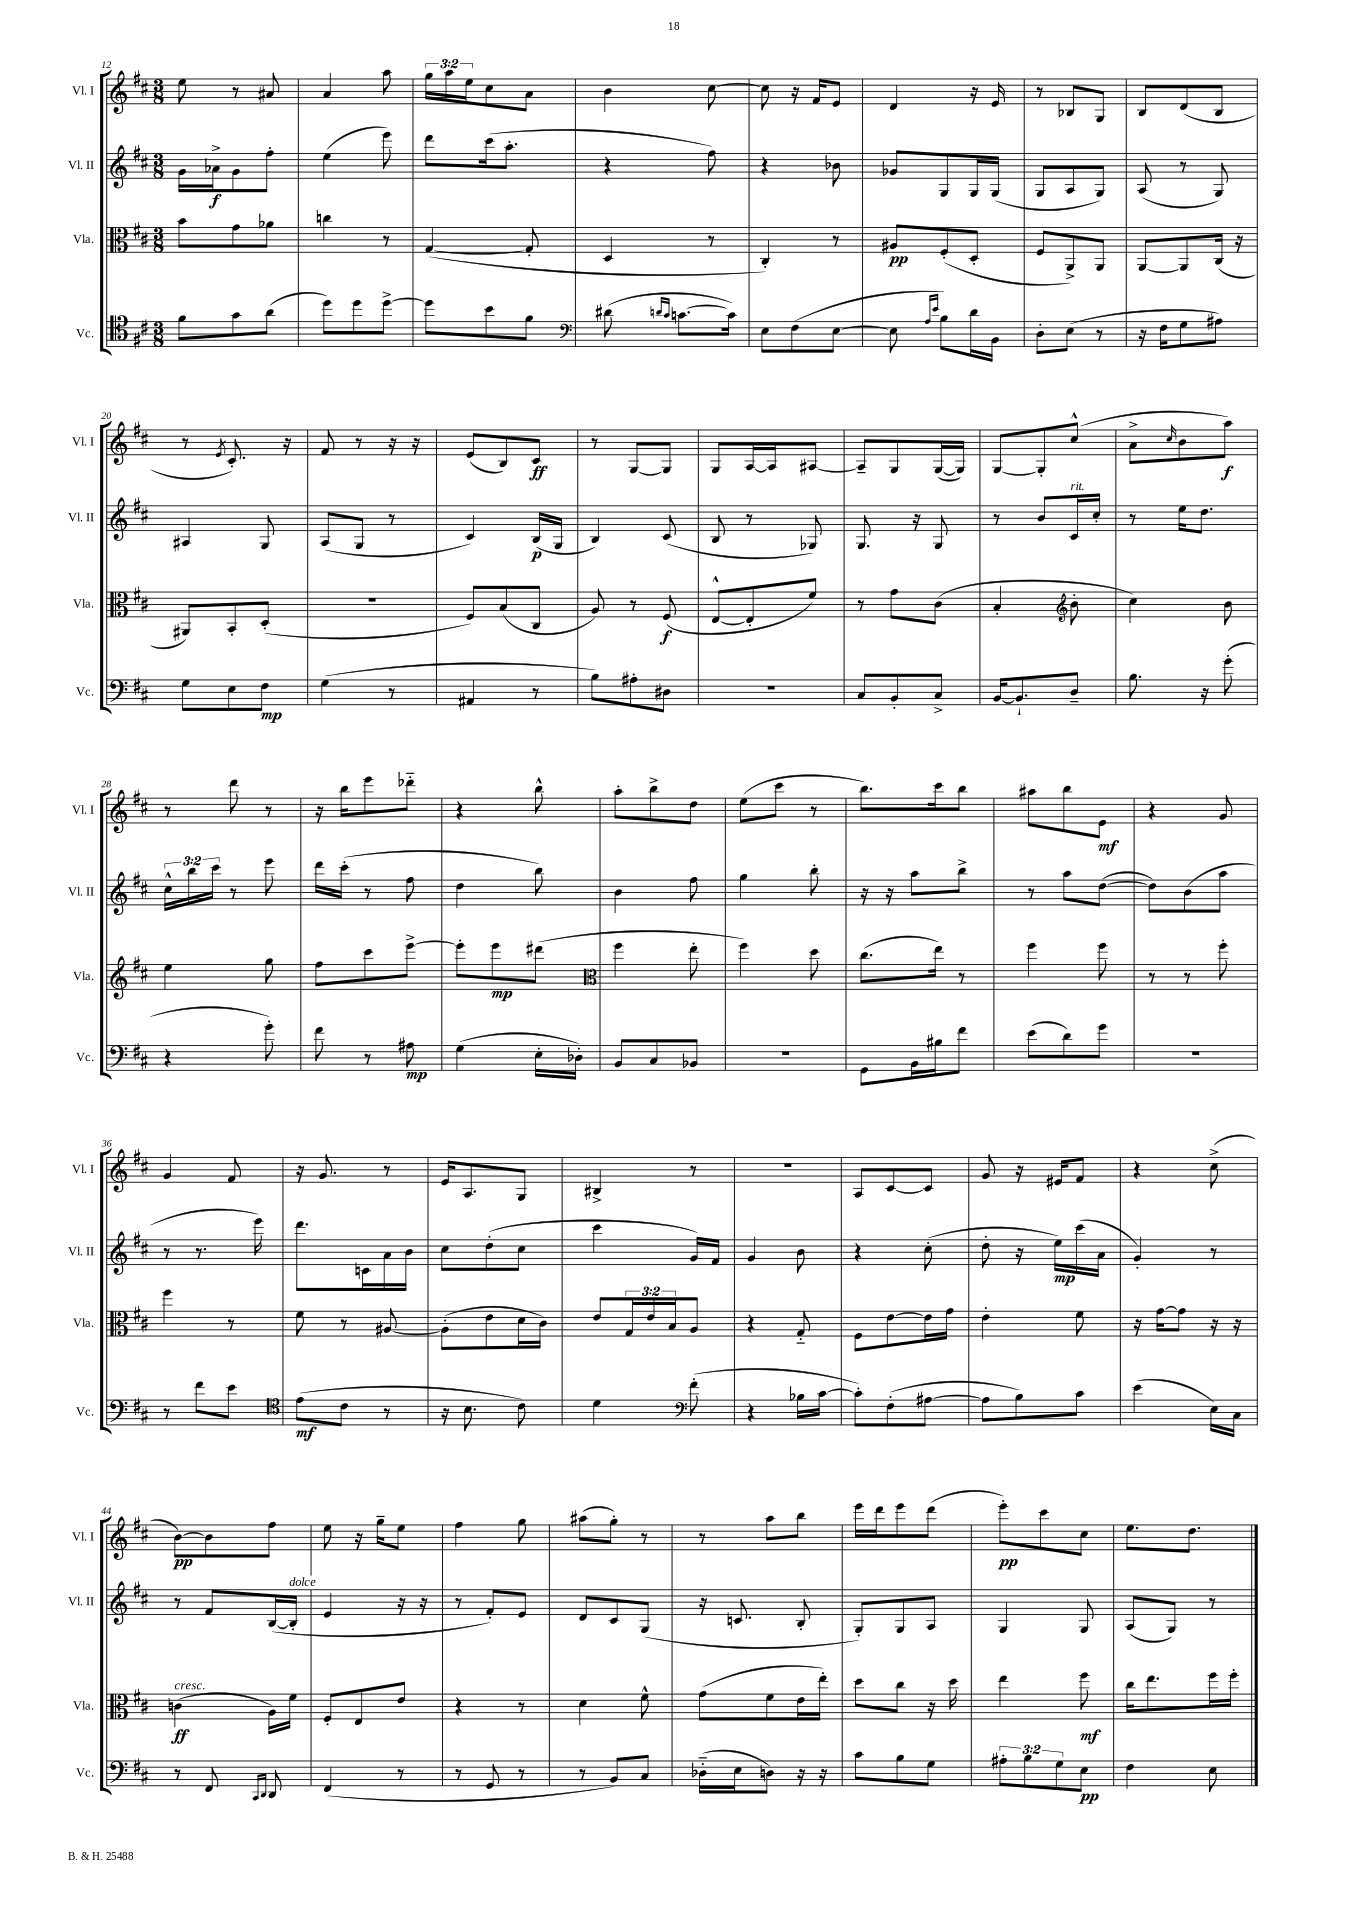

**kern	**kern	**kern	**kern
*staff4	*staff3	*staff2	*staff1
*clefC4	*clefC3	*clefG2	*clefG2
*k[f#c#]	*k[f#c#]	*k[f#c#]	*k[f#c#]
*M3/8	*M3/8	*M3/8	*M3/8
8f#\L	8b\L	16g\LL	8ee\
.	.	16a-^\J	.
8g\	8g\	8g\	8r
(8a\J	8a-\J	8ff#'\J	8a#/
=	=	=	=
8dd\L)	4cc\	(4ee\	4a/
8dd\	.	.	.
[8dd^\J	8r	8eee\)	8aa\
=	=	=	=
8dd\]L	([4G/	8ddd\L	24gg\LL
.	.	.	24aa\
.	.	.	24ee\J
8b\	.	(16ccc#\k	8cc#\
.	.	8.aa'\J	.
8f#\J	8G'/]	.	8a\J
=	=	=	=
*clefF4	*	*	*
(8d#\	4D/	4r	4b\
16qqd/LL	.	.	.
16qqc#/JJ	.	.	.
[8.c\L	.	.	.
.	8r	8ff#\)	[8cc#\
16c\]Jk)	.	.	.
=	=	=	=
8E\L	4C#'/)	4r	8cc#\]
(8F#\	.	.	16r
.	.	.	16f#/LK
[8E\J	8r	8b-\	8e/J
=	=	=	=
8E\]	8A#/L	8g-/L	4d/
16qqA/LL	.	.	.
16qqe/JJ	.	.	.
8B\L)	(8F#'/	8G/	.
16d\L	8D'/J	16G/L	16r
16BB\JJ	.	(16G/JJ	16e/
=	=	=	=
8D'\L	8F#/L	8G/L	8r
(8E\J	8AA^/)	8A/	8B-/L
8r	8AA/J	8G/J)	8G/J
=	=	=	=
16r	[8AA/L	(8A/	8B/L
16F#\LK	.	.	.
8G\	8AA/]	8r	(8d/
8A#\J)	(16C#/Jk	8G/)	8B/J
.	16r	.	.
=	=	=	=
8G\L	8AA#/L)	4A#/	8r
.	.	.	8qe/
8E\	8BB'/	.	8.c#'/)
8F#\J	(8D'/J	8G/	.
.	.	.	16r
=	=	=	=
(4G\	4.r	(8A/L	8f#/
.	.	8G/J	8r
8r	.	8r	16r
.	.	.	16r
=	=	=	=
4AA#/	8F#/L)	4c#/)	(8e/L
.	(8B/	.	8B/)
8r	8C#/J	(16B/LL	8c#/J
.	.	16G/JJ	.
=	=	=	=
8B\L)	8A/)	4B/)	8r
8A#'\	8r	.	[8G/L
8D#\J	(8F#/	(8c#/	8G/]J
=	=	=	=
4.r	[8E^^/L	8B/	8G/L
.	8E'/]	8r	[16A/L
.	.	.	16A/]J
.	8f#/J)	8G-/)	[8A#/J
=	=	=	=
8C#/L	8r	8.G/	8A#~/]L
8BB'/	8g\L	.	8G/
.	.	16r	.
8C#^/J	(8c#\J	8G/	([16G/L
.	.	.	16G/]JJ)
=	=	=	=
[16BB/LK	4B'/	8r	[8G/L
8.BB`/]	.	.	.
.	.	8b/L	8G'/]
*	*clefG2	*	*
8D~/J	8b'\	16c#/L	(8cc#^^/J
.	.	16cc#'/JJ	.
=	=	=	=
8.B\	4cc#\)	8r	8a^\L
.	.	.	16qqcc#/
.	.	16ee\LK	8b\
16r	.	8.dd\J	.
(8g'\	8b\	.	8aa\J)
=	=	=	=
4r	4ee\	24cc#^^\LL	8r
.	.	24bb\	.
.	.	24ccc#\JJ	.
.	.	8r	8ddd\
8g'\)	8gg\	8eee\	8r
=	=	=	=
8f#\	8ff#\L	16ddd\LL	16r
.	.	(16ccc#'\JJ	16bb\LK
8r	8ccc#\	8r	8eee\
8A#\	[8eee^\J	8ff#\	8ddd-'~\J
=	=	=	=
(4G\	8eee'\]L	4dd\	4r
.	8eee\	.	.
16E'\LL	(8ddd#\J	8bb\)	8bb^^\
16D-'\JJ)	.	.	.
=	=	=	=
*	*clefC3	*	*
8BB/L	4ff#\	4b\	8aa'\L
8C#/	.	.	8bb^\
8BB-/J	8ee'\	8ff#\	8dd\J
=	=	=	=
4.r	4ff#\)	4gg\	(8ee\L
.	.	.	8ccc#\J
.	8dd\	8bb'\	8r
=	=	=	=
8GG\L	(8.cc#\L	16r	8.bb\L)
.	.	16r	.
16BB\L	.	8aa\L	.
16B#\J	16ee\Jk)	.	16ccc#\k
8f#\J	8r	8bb^\J	8bb\J
=	=	=	=
(8e\L	4ff#\	8r	8aa#\L
8d\)	.	8aa\L	8bb\
8g\J	8ff#\	([8dd\J	8e\J
=	=	=	=
4.r	8r	8dd\]L)	4r
.	8r	(8b\	.
.	8ff#'\	8aa\J	8g/
=	=	=	=
8r	4ff#\	8r	4g/
8f#\L	.	8.r	.
8e\J	8r	.	8f#/
.	.	16eee\)	.
=	=	=	=
*clefC4	*	*	*
(8e\L	8f#\	8.ddd\L	16r
.	.	.	8.g/
8c#\J	8r	.	.
.	.	16c\L	.
8r	[8A#/	16a\	8r
.	.	16b\JJ	.
=	=	=	=
16r	(8A#'\]L	8cc#\L	16e/LK
8.B\	.	.	8.A/
.	8e\	(8dd'\	.
8c#\)	16d\L	8cc#\J	8G/J
.	16c#\JJ)	.	.
=	=	=	=
4d\	8e/L	4ccc#\	4B#^/
.	24G/L	.	.
.	24e/	.	.
.	24B/J	.	.
*clefF4	*	*	*
(8f#'\	8A/J	16g/LL)	8r
.	.	16f#/JJ	.
=	=	=	=
4r	4r	4g/	4.r
16B-\LL	8G'~/	8b\	.
[16c#\JJ	.	.	.
=	=	=	=
8c#'\]L)	8F#\L	4r	8A/L
(8F#'\	[8e\	.	[8c#/
[8A#\J	16e\]L	(8cc#'\	8c#/]J
.	16g\JJ	.	.
=	=	=	=
8A#\]L	4e'\	8dd'\	8g/
8B\)	.	16r	16r
.	.	16ee\LL)	16e#/LK
8c#\J	8f#\	(16ccc#\	8f#/J
.	.	16a\JJ	.
=	=	=	=
(4e\	16r	4g'/)	4r
.	[16g\LK	.	.
.	8g\]J	.	.
16E\LL)	16r	8r	(8cc#^\
16C#\JJ	16r	.	.
=	=	=	=
8r	(4c\	8r	[8b\L)
8FF#/	.	8f#/L	8b\]
16qqCC#/LL	.	.	.
16qqDD/JJ	.	.	.
8DD/	16A\LL)	([16B/L	8ff#\J
.	16f#\JJ	16B'/]JJ	.
=	=	=	=
(4FF#/	8F#'/L	4e/	8ee\
.	8E/	.	16r
.	.	.	16gg~\LK
8r	8e/J	16r	8ee\J
.	.	16r	.
=	=	=	=
8r	4r	8r	4ff#\
8GG/	.	8f#'/L)	.
8r	8r	8e/J	8gg\
=	=	=	=
8r	4d\	8d/L	(8aa#\L
8BB/L)	.	8c#/	8gg'\J)
8C#/J	8f#^^\	(8G/J	8r
=	=	=	=
(16D-'~\LL	(8g\L	16r	8r
16E\J	.	8.c/	.
8D\J)	8f#\	.	8aa\L
16r	16e\L	8B'/	8bb\J
16r	16ee'\JJ)	.	.
=	=	=	=
8c#\L	8dd\L	8G'/L)	16eee\LL
.	.	.	16ddd\J
8B\	8cc#\J	8G/	8eee\
8G\J	16r	8A/J	(8ddd\J
.	16dd\	.	.
=	=	=	=
12A#'\L	4ee\	4G/	8eee'\L)
12B\	.	.	.
.	.	.	8ccc#\
12G\	.	.	.
8E\J	8ff#\	8G/	8cc#\J
=	=	=	=
4F#\	16cc#\LK	(8A/L	8.ee\L
.	8.ee\	.	.
.	.	8G/J)	.
.	.	.	8.dd\J
8E\	16ff#\L	8r	.
.	16ff#'\JJ	.	.
==	==	==	==
*-	*-	*-	*-
